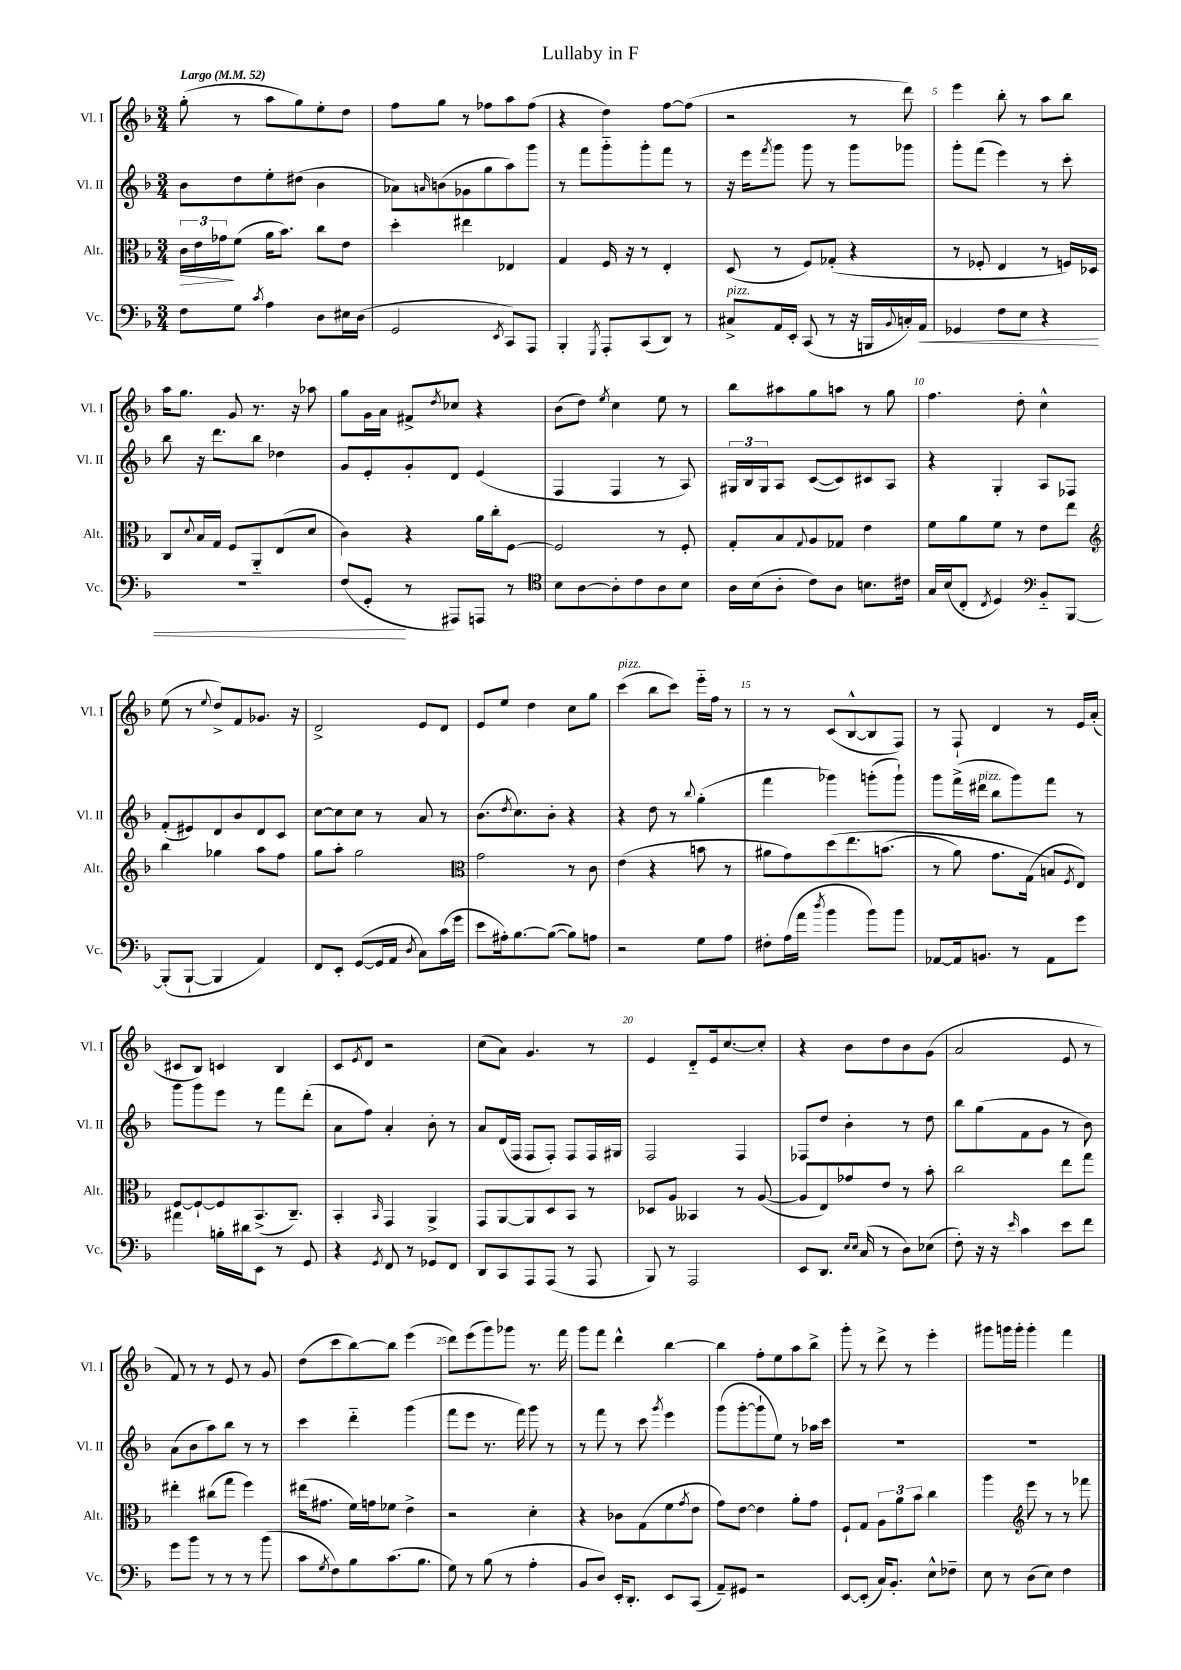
\header { title = "Lullaby in F" }
<<
\new StaffGroup <<
\new Staff = "s0" \with { instrumentName = "Vl. I" shortInstrumentName = "Vl. I" } {
    \clef treble \key f \major \numericTimeSignature \time 3/4 \tempo "Largo" 4 = 52
    g''8-.( r8 a''8 g''8) e''8-. d''8 |
    f''8 g''8 r8 fes''8 a''8 fes''8( |
    r4 d''4) f''8~ f''8( |
    r2 r8 d'''8) |
    e'''4 bes''8-. r8 a''8 bes''8 |
    a''16 g''8. g'8 r8. r16 aes''8 |
    g''8 g'16 a'16 fis'8-> \acciaccatura { d''8 } ces''8 r4 |
    bes'8( d''8) \acciaccatura { e''8 } c''4 e''8 r8 |
    bes''8 ais''8 g''8 a''8 r8 g''8 |
    f''4. d''8-. c''4-^ |
    e''8( r8 \appoggiatura { e''8 } d''8->) f'8 ges'8. r16 |
    d'2-> e'8 d'8 |
    e'8 e''8 d''4 c''8 g''8 |
    c'''4^\markup { \italic "pizz." }( bes''8 c'''8) e'''16-_ f''16 r8 |
    r8 r8 c'8( bes8~-^ bes8 f8) |
    r8 f8-! d'4 r8 e'16 a'16-.( |
    cis'8 bes8) c'4 bes4 |
    c'8 \acciaccatura { e'8 } d'8 r2 |
    c''8( a'8) g'4. r8 |
    e'4 d'8-_ e'16 c''8.~ c''8-. |
    r4 bes'8 d''8 bes'8 g'8( |
    a'2 e'8 r8 |
    f'8) r8 r8 e'8 r8 g'8 |
    d''8( c'''8 bes''8~) bes''8 e'''4( |
    d'''8) e'''8( g'''8) ges'''8 r8. f'''16 |
    g'''8 f'''8 d'''4-^ bes''4~ |
    bes''4 f''8-. e''8 a''8 bes''8-> |
    g'''8-. r8 d'''8-> r8 e'''4-. |
    gis'''8 g'''16 g'''16-. g'''4-. f'''4 \bar "|." |
}
\new Staff = "s1" \with { instrumentName = "Vl. II" shortInstrumentName = "Vl. II" } {
    \clef treble \key f \major \numericTimeSignature \time 3/4
    bes'8 d''8 e''8-. dis''8( bes'4 |
    aes'8) \grace { a'16 } b'8( ges'8 g''8 a''8) g'''8 |
    r8 f'''8 g'''8-_ g'''8-. f'''8 r8 |
    r16 e'''16 \acciaccatura { f'''8 } g'''8 g'''8 r8 g'''8 ges'''8 |
    g'''8-. f'''8( e'''4) r8 c'''8-. |
    bes''8 r16 d'''8. bes''8 des''4 |
    g'8 e'8-. g'8-. d'8 e'4( |
    f4 f4 r8 a8) |
    \tuplet 3/2 { gis16 bes16 gis16 } a8 c'8~( c'8) cis'8 a8 |
    r4 g4-. a8 fes8 |
    f'8-.( eis'8) d'8 bes'8 d'8 c'8 |
    c''8~ c''8 c''8 r8 a'8 r8 |
    bes'8.( \acciaccatura { d''8 } c''8.) bes'8-. r4 |
    r4 d''8 r8 \appoggiatura { bes''8 } g''4-.( |
    f'''4 ges'''4) g'''8-.( g'''8-!) |
    g'''8 f'''16->( dis'''16^\markup { \italic "pizz." } bes''8 g'''8) f'''8 r8 |
    g'''8 g'''8 e'''8 r8 f'''8 d'''8-.( |
    a'8 f''8) a'4-. bes'8-. r8 |
    a'8 d'16( f16 f8 f8-.) f8 f16 gis16 |
    f2 f4 |
    fes8 d''8 bes'4-. r8 d''8 |
    bes''8 g''8( f'8 g'8 r8 bes'8) |
    a'8( bes'8 a''8) bes''8 r8 r8 |
    c'''4 d'''4-_ g'''4( |
    f'''8 e'''8 r8. f'''16) g'''8 r8 |
    r8 f'''8 r8 c'''8 \acciaccatura { g'''8 } e'''4 |
    g'''8( g'''8~-. g'''8-! e''8) r8 aes''16 c'''16 |
    R2. |
    R2. \bar "|." |
}
\new Staff = "s2" \with { instrumentName = "Alt." shortInstrumentName = "Alt." } {
    \clef alto \key f \major \numericTimeSignature \time 3/4
    \tuplet 3/2 { c'16\> e'16 ges'16\! } f'8( a'16 bes'8.) c''8 e'8 |
    d''4-. eis''4 ees4 |
    g4 f16 r16 r8 e4-. |
    d8( r8 f8) ges8-.( r4 |
    r8 fes8-. e4 r8 f16) des16 |
    c8 \appoggiatura { d'8 } bes16 g16 f8 a,8-_ e8( d'8 |
    c'4) r4 a'16 c''16-. f8~ |
    f2 r8 f8-. |
    g8-. bes8 \appoggiatura { g8 } a8 ges8 e'4 |
    f'8 a'8 f'8 r8 e'8 e''8 |
    \clef treble bes''4 ges''4 a''8 f''8 |
    g''8 a''8-. g''2 |
    \clef alto g'2 r8 c'8 |
    e'4( r4 b'8 r8 |
    ais'8 g'8) d''8\( e''8. b'8.( |
    r8 a'8) g'8. g16( b8\) \acciaccatura { f8 } e8) |
    f8~ f8~-! f8 bes,8.->( c8.--) |
    bes,4-. \grace { bes,16 } g,4 a,4-> |
    g,8 a,8~ a,8 d8 bes,8 r8 |
    des8 a8 beses,4 r8 a8~( |
    a8 e8) ges'8 e'8 r8 bes'8-. |
    c''2 e''8 g''8 |
    eis''4-. cis''8( g''8 f''4) |
    eis''16( gis'8. f'16) g'16 fes'8 e'4-> |
    r2 d'4-. |
    r4 ces'8 g8( f'8 \acciaccatura { g'8 } e'8 |
    g'8) e'8~ e'4 a'8-. g'8 |
    f8-! g8 \tuplet 3/2 { a8 a'8 bes'8 } c''4 |
    a''4 \clef treble e'''8 r8 r8 fes'''8 \bar "|." |
}
\new Staff = "s3" \with { instrumentName = "Vc." shortInstrumentName = "Vc." } {
    \clef bass \key f \major \numericTimeSignature \time 3/4
    f8 g8 \acciaccatura { c'8 } a4 d8 eis16 d16( |
    g,2 \acciaccatura { e,8 } c,8) a,,8 |
    bes,,4-. \acciaccatura { g,,8 } a,,8-. c,8( d,8) r8 |
    cis8->^\markup { \italic "pizz." } a,16 e,16-. c,8( r8 r16 b,,16 \appoggiatura { bes,8 } c16-.) a,16\< |
    ges,4 f8 e8 r4 |
    R2. |
    f8( g,8-.\! r8 ais,,8) a,,8 r8 |
    \clef tenor bes8 a8~ a8-. c'8 a8 bes8 |
    a16 bes16( a8-. c'8) a8 b8. cis'16 |
    g16 bes16( c8-. \acciaccatura { c8 } d4) \clef bass bes,8-_ bes,,8~ |
    bes,,8-.( bes,,8~-! bes,,4 a,4) |
    f,8 e,8-. g,8~( g,16 a,16 \acciaccatura { d8 } c8) c'16( g'16 |
    e'8 ais16-.) bes8.~ bes8~( bes8) a8 |
    r2 g8 a8 |
    fis8-. a16( a'16 \acciaccatura { d''8 } bes'4 bes'8) bes'8 |
    aes,8~ aes,16 b,8. r8 aes,8 g'8 |
    ais'4 b16-. dis'16 e,8 r8 g,8 |
    r4 \acciaccatura { g,8 } f,8 r8 ges,8 f,8 |
    d,8 c,8 a,,8 a,,8( r8 a,,8 |
    bes,,8) r8 a,,2 |
    e,8 d,8. \grace { e16 e16 } c16( r8 d8) ees8( |
    f8-.) r16 r16 \grace { e'16 } c'4 e'8 f'8 |
    g'8 bes'8 r8 r8 r8 bes'8( |
    c'8 \acciaccatura { g8 } f8) bes8 c'8.( bes8. |
    g8) r8 bes8( r8 a4-. |
    bes,8 d8) e,16-. d,8.-. e,8 c,8( |
    a,8--) gis,8 r2 |
    e,8~ e,8-.( c16) bes,8.-. e8-^ fes8-- |
    e8 r8 d8( e8) f4 \bar "|." |
}
>>
>>
\layout { \context { \Score \override BarNumber.break-visibility = ##(#f #t #t) barNumberVisibility = #(every-nth-bar-number-visible 5) } }
